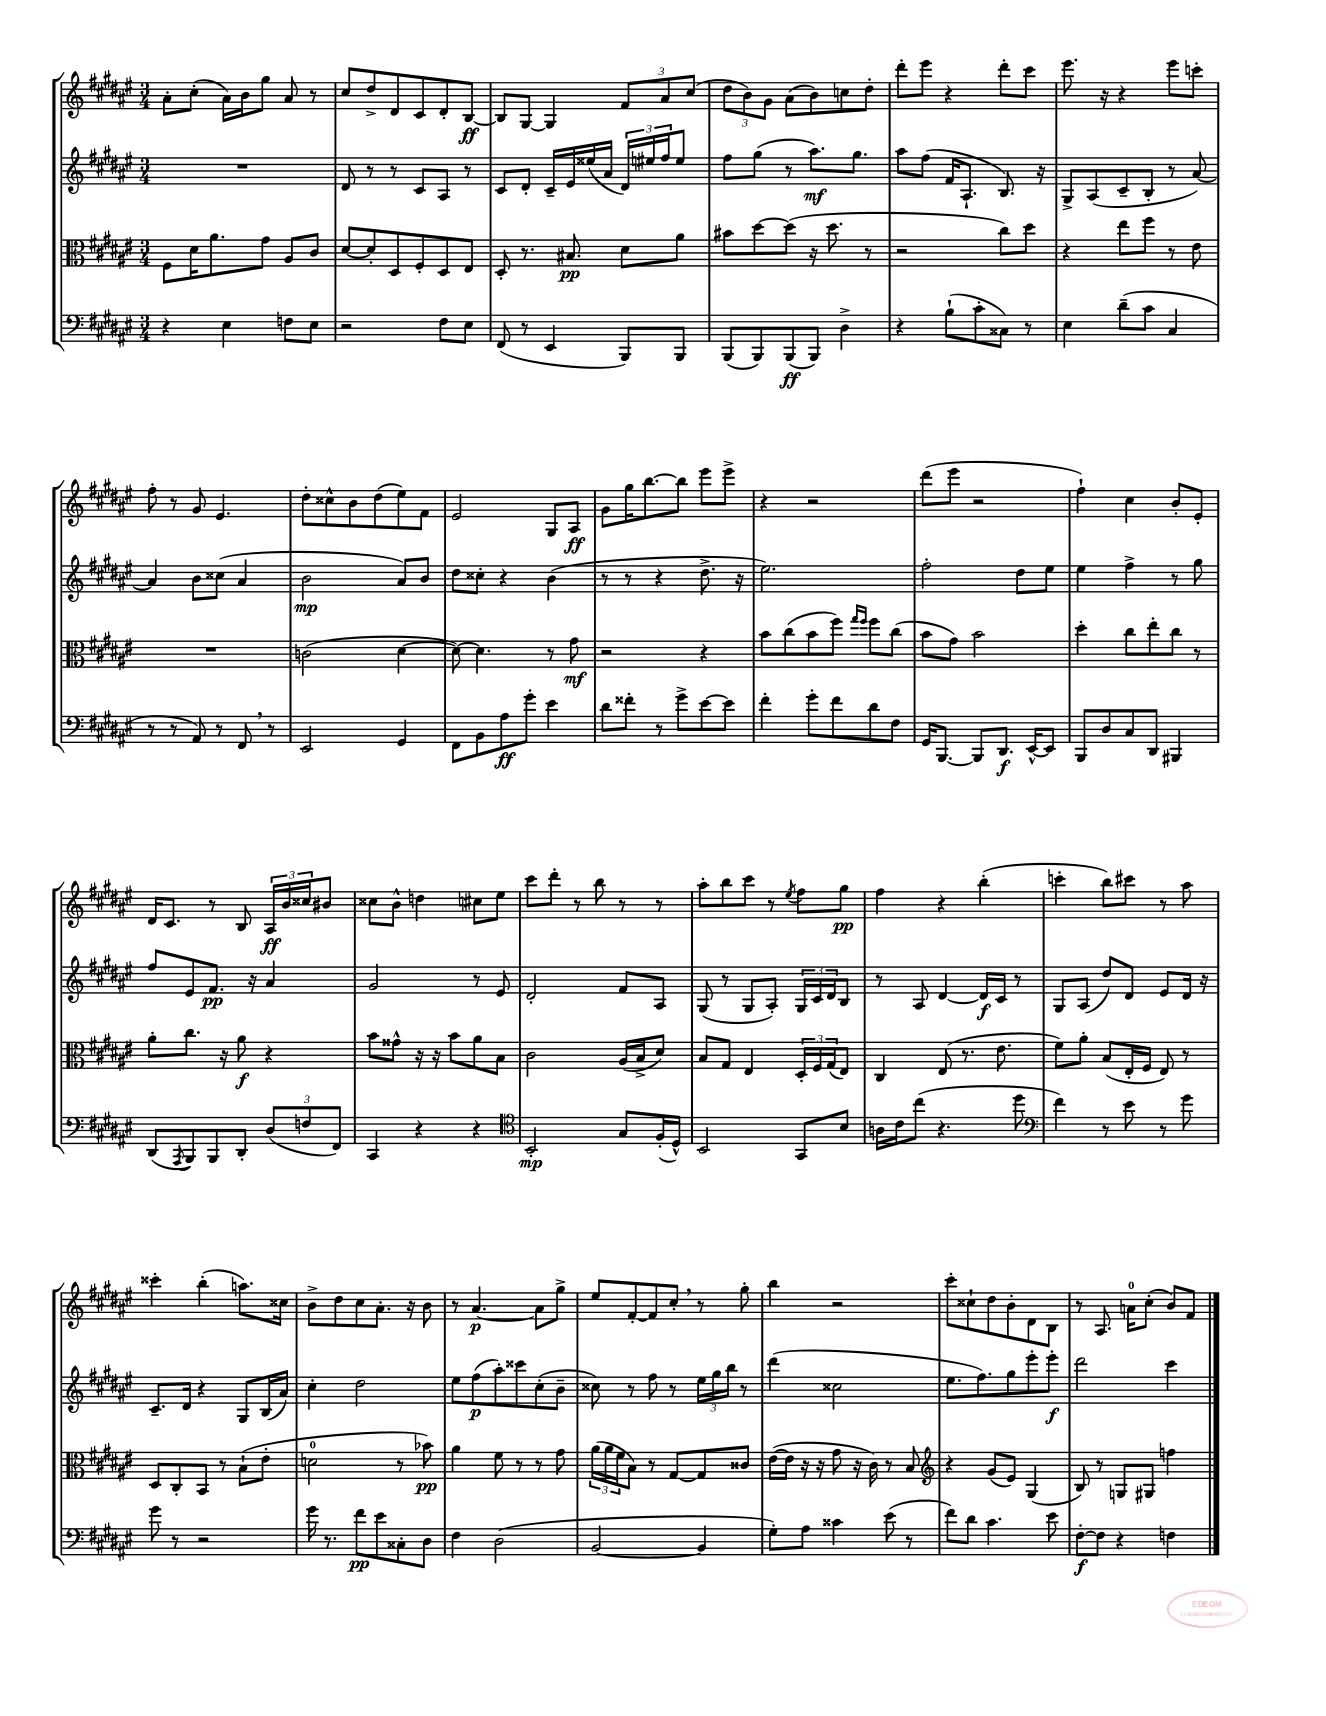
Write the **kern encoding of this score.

**kern	**kern	**kern	**kern
*staff4	*staff3	*staff2	*staff1
*clefF4	*clefC3	*clefG2	*clefG2
*k[f#c#g#d#a#e#]	*k[f#c#g#d#a#e#]	*k[f#c#g#d#a#e#]	*k[f#c#g#d#a#e#]
*M3/4	*M3/4	*M3/4	*M3/4
4r	8F#\L	2.r	8a#'\L
.	16d#\K	.	(8cc#'\J
.	8.a#\	.	.
4E#\	.	.	16a#\LL)
.	.	.	16b\J
.	8g#\J	.	8gg#\J
8F\L	8A#/L	.	8a#/
8E#\J	8c#/J	.	8r
=	=	=	=
2r	[8d#/L	8d#/	8cc#/L
.	8d#'/]	8r	8dd#^/
.	8D#/	8r	8d#/
.	8F#'/	8c#/L	8c#/
8F#\L	8D#/	8A#/J	8d#'/
8E#\J	8E#/J	8r	[8B/J
=	=	=	=
(8FF#/	8D#'/	8c#/L	8B/]L
8r	8.r	8d#'/J	[8G#/J
4EE#/	.	16c#~/LL	4G#/]
.	8.B#/	16e#/	.
.	.	(16ee##/	.
.	.	16a#/JJ	.
8BBB/L)	8d#\L	24d#/LL)	12f#/L
.	.	24ee#/	.
.	.	24ff#/J	12a#/
8BBB/J	8a#\J	8ee#/J	.
.	.	.	(12cc#/J
=	=	=	=
(8BBB/L	8b#\L	8ff#\L	12dd#\L
.	.	.	12b\)
8BBB/)	[8dd#\	(8gg#\J	.
.	.	.	12g#\J
(8BBB/	(8dd#\]J	8r	(8a#\L
8BBB/J)	16r	8.aa#\L)	8b\)
.	8.dd#\	.	.
4D#^\	.	.	8cc\
.	.	8.gg#\J	.
.	8r	.	8dd#'\J
=	=	=	=
4r	2r	8aa#\L	8ddd#'\L
.	.	(8ff#\J	8eee#\J
(8B`\L	.	16f#/LK	4r
.	.	8.A#`/J	.
8c#'\	.	.	.
8C##\J)	8cc#\L)	8.B/)	8ddd#'\L
8r	8dd#\J	.	8ccc#\J
.	.	16r	.
=	=	=	=
4E#\	4r	8G#^/L	8.eee#\
.	.	(8A#/	.
.	.	.	16r
(8d#~\L	8ee#\L	8c#~/	4r
8c#\J	8ff#\J	8B'/J	.
4C#/	8r	8r	8eee#\L
.	8e#\	[8a#/)	8ccc'\J
=	=	=	=
8r	2.r	4a#/]	8ff#'\
8r	.	.	8r
8AA#/)	.	8b\L	8g#/
8r	.	(8cc##\J	4.e#/
8FF#/	.	4a#/	.
8r	.	.	.
=	=	=	=
2EE#/	(2c\	2b\	8dd#'\L
.	.	.	8cc##^^\
.	.	.	8b\
.	.	.	(8dd#\
4GG#/	[4d#\	8a#/L)	8ee#\)
.	.	8b/J	8f#\J
=	=	=	=
8FF#\L	8d#\_)	8dd#\L	2e#/
8BB\	4.d#\]	8cc##'\J	.
8A#\	.	4r	.
8g#'\J	.	.	.
4e#\	8r	(4b\	8G#/L
.	8g#\	.	8A#/J
=	=	=	=
8d#\L	2r	8r	8g#\L
8f##'\J	.	8r	16gg#\K
.	.	.	[8.bb\
8r	.	4r	.
8g#^\L	.	.	8bb\]J
[8e#\	4r	8.dd#^\	8eee#\L
8e#\]J	.	.	8eee#^\J
.	.	16r	.
=	=	=	=
4f#'\	8b\L	2.ee#\)	4r
.	(8cc#\	.	.
8g#'\L	8b\	.	2r
8f#\	8ff#\J)	.	.
.	16qqgg#/LL	.	.
.	16qqff#/JJ	.	.
8d#\	8ff#\L	.	.
8F#\J	(8cc#\J	.	.
=	=	=	=
16GG#/LK	8b\L	2ff#'\	(8ddd#\L
[8.BBB/J	.	.	.
.	8g#\J)	.	8eee#\J
8BBB/]L	2b\	.	2r
8.DD#/J	.	.	.
.	.	8dd#\L	.
[16EE#^^/LK	.	.	.
8EE#/]J	.	8ee#\J	.
=	=	=	=
8BBB/L	4dd#'\	4ee#\	4ff#`\)
8D#/	.	.	.
8C#/	8cc#\L	4ff#^\	4cc#\
8DD#/J	8ee#'\	.	.
4BBB#/	8cc#\J	8r	8b'/L
.	8r	8gg#\	8e#'/J
=	=	=	=
(8DD#/L	8a#'\L	8ff#/L	16d#/LK
.	.	.	8.c#/J
8qAAA#/	.	.	.
8BBB/)	8.cc#\J	8e#/	.
8BBB/	.	8.f#/J	8r
.	16r	.	.
8DD#'/J	8a#\	.	8B/
.	.	16r	.
(12D#/L	4r	4a#/	24A#/LL
.	.	.	24b/
12F/	.	.	24cc##/J
.	.	.	8b#/J
12FF#/J)	.	.	.
=	=	=	=
4CC#/	8b\L	2g#/	8cc##\L
.	8g##^^\J	.	8b^^\J
4r	16r	.	4dd\
.	16r	.	.
.	8b\L	.	.
4r	8a#\	8r	8cc#\L
.	8B\J	8e#/	8ee#\J
=	=	=	=
*clefC4	*	*	*
2BB'/	2c#\	2d#'/	8ccc#\L
.	.	.	8ddd#'\J
.	.	.	8r
.	.	.	8bb\
8G#/L	(16A#/LL	8f#/L	8r
.	16B^/J	.	.
(16F#'/L	8d#/J)	8A#/J	8r
16D#^^/JJ)	.	.	.
=	=	=	=
2BB/	8B/L	(8G#/	8aa#'\L
.	8G#/J	8r	8bb\
.	4E#/	8G#/L	8ccc#\J
.	.	8A#'/J)	8r
.	.	.	8qee#/
8GG#/L	24D#'/LL	24G#/LL	8ff#\L
.	24F#/	24c#/	.
.	(24G#/J	24d#/J	.
8B/J	8E#/J)	8B/J	8gg#\J
=	=	=	=
16A\LL	4C#/	8r	4ff#\
16c#\J	.	.	.
(8cc#\J	.	8A#/	.
4.r	(8E#/	[4d#/	4r
.	8.r	.	.
.	.	16d#/]LL	(4bb'\
.	8.e#\	16c#/JJ	.
8dd#\	.	8r	.
=	=	=	=
*clefF4	*	*	*
4f#\)	8f#\L)	8G#/L	4ccc'\
.	8a#'\J	(8A#/J	.
8r	(8B/L	8dd#/L)	8bb\L)
8e#\	16E#'/L	8d#/J	8ccc#\J
.	16F#/JJ	.	.
8r	8E#/)	8e#/L	8r
8g#\	8r	16d#/Jk	8aa#\
.	.	16r	.
=	=	=	=
8g#\	8D#/L	8.c#~/L	4ccc##'\
8r	8C#'/	.	.
.	.	16d#/Jk	.
2r	8BB/J	4r	(4bb'\
.	8r	.	.
.	(8B`\L	8G#/L	8.aa\L)
.	8e#'\J	(16B/L	.
.	.	16a#/JJ)	16cc##\Jk
=	=	=	=
16g#\	2d\	4cc#'\	8b^\L
8.r	.	.	.
.	.	.	8dd#\
8f#\L	.	2dd#\	8cc#\
8e#\	.	.	8.a#'\J
8C##'\	8r	.	.
.	.	.	16r
8D#\J	8b-\)	.	8b\
=	=	=	=
4F#\	4a#\	8ee#\L	8r
.	.	(8ff#\	[4.a#/
(2D#\	8f#\	8aa#'\)	.
.	8r	8ccc##\	.
.	8r	(8cc#'\	8a#\]L
.	8g#\	8b~\J	8gg#^\J
=	=	=	=
[2BB/	(24a#\LL	8cc##\)	8ee#/L
.	24a#\	.	.
.	24f#\J	.	.
.	8B\J)	8r	[8f#'/
.	8r	8ff#\	8f#/]
.	[8G#/L	8r	8cc#'/J
4BB/]	8G#/]	24ee#\LL	8r
.	.	24gg#\	.
.	.	24bb\JJ	.
.	8c##/J	8r	8gg#'\
=	=	=	=
8G#'\L)	([16e#\LL	(4ddd#\	4bb\
.	16e#\]JJ	.	.
8A#\J	16r	.	.
.	16r	.	.
4c##\	8g#\	2cc##\	2r
.	16r	.	.
.	16c#\)	.	.
(8e#\	8r	.	.
8r	8B/	.	.
=	=	=	=
*	*clefG2	*	*
8f#\L)	4r	8.ee#\L	8ccc#'\L
8d#\J	.	.	8cc##`\
.	.	8.ff#\)	.
4.c#\	(8g#/L	.	8dd#\
.	8e#/J)	8gg#\	8b'\
.	(4G#/	8eee#'\	8d#\
8e#\	.	8eee#'\J	8B\J
=	=	=	=
[8F#'\L	8B/)	2ddd#\	8r
8F#\]J	8r	.	8.A#/
4r	8G/L	.	.
.	.	.	16a\LK
.	8G#/J	.	(8cc#'\J
4F\	4ff\	4ccc#\	8b/L)
.	.	.	8f#/J
==	==	==	==
*-	*-	*-	*-
